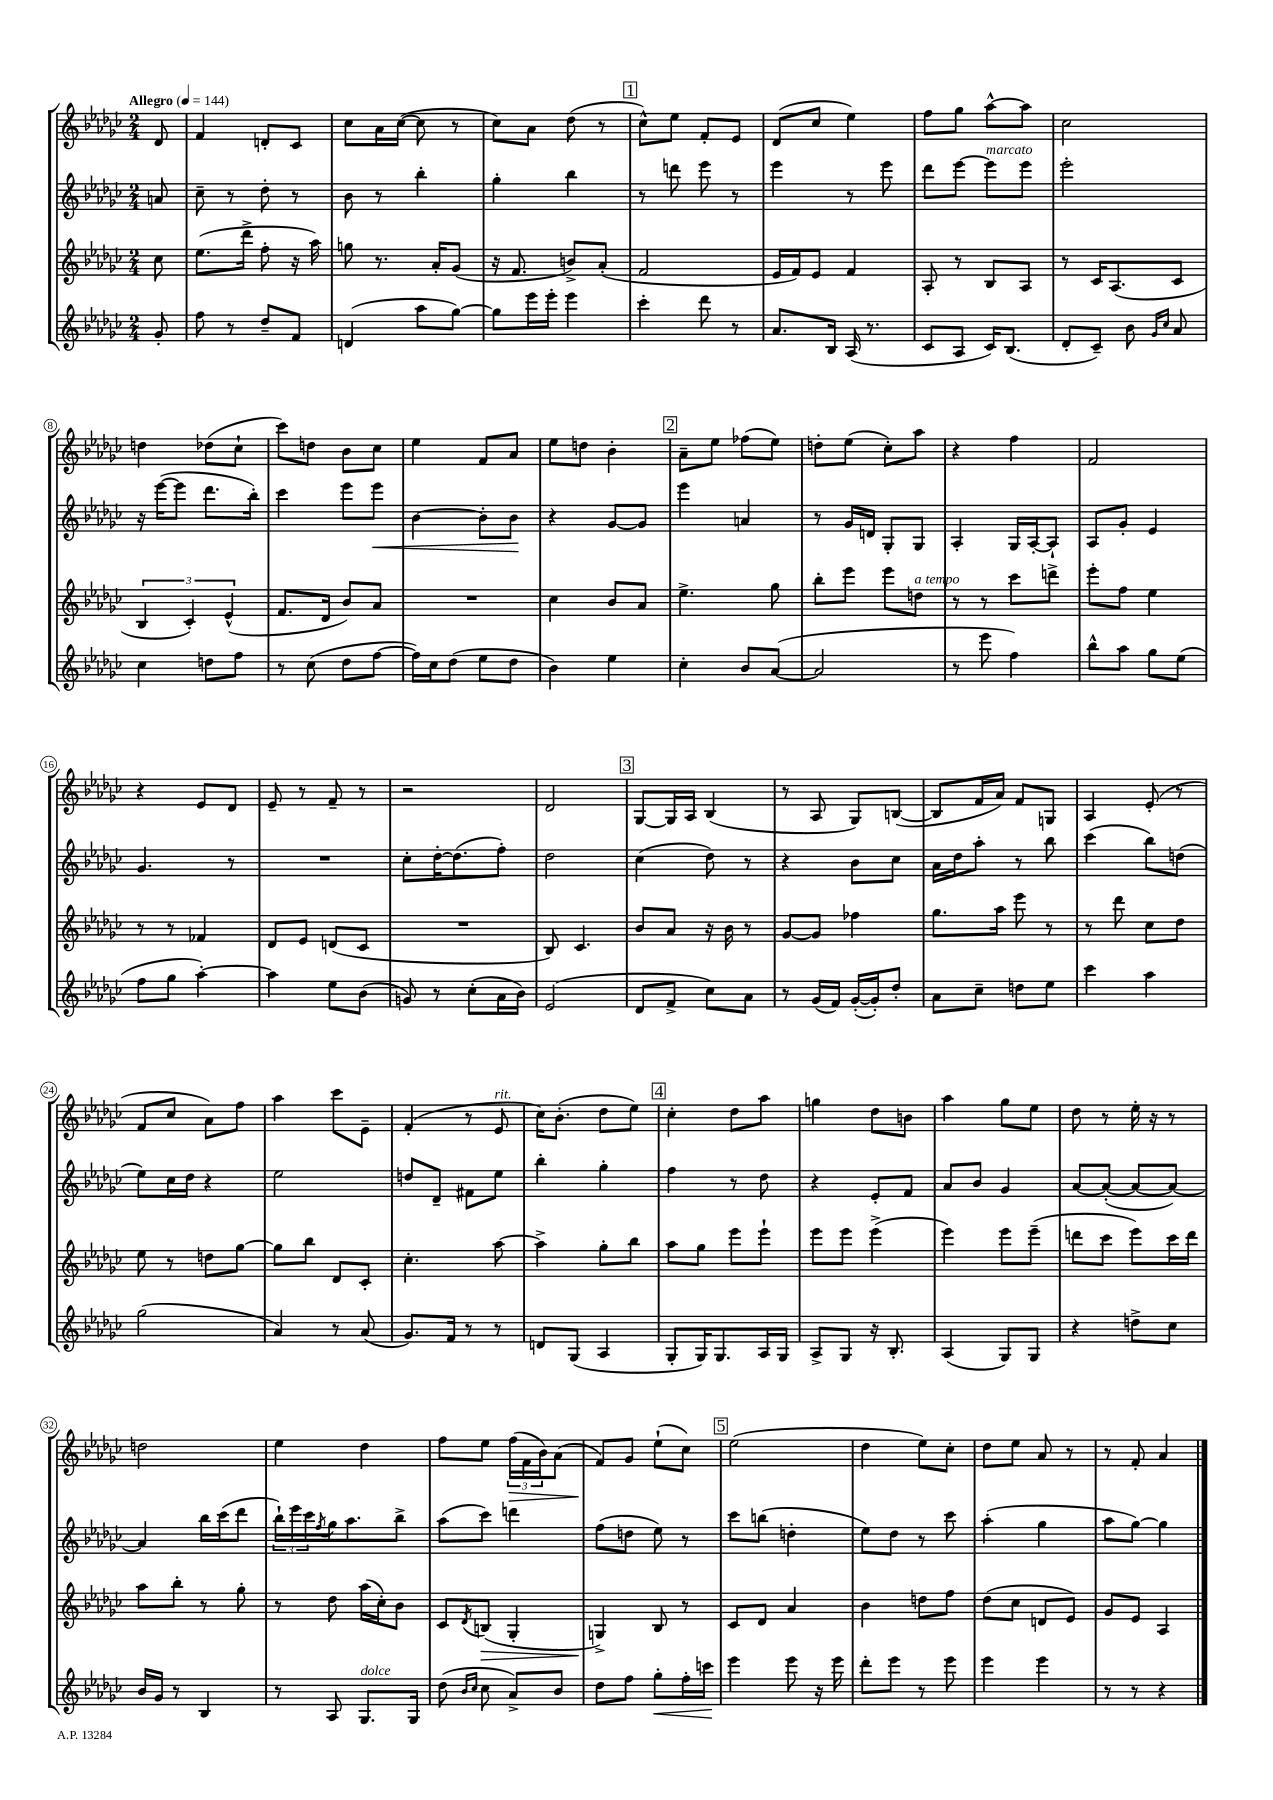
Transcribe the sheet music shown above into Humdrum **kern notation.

**kern	**dynam	**kern	**dynam	**kern	**dynam	**kern	**dynam
*part4	*part4	*part3	*part3	*part2	*part2	*part1	*part1
*staff4	*staff4	*staff3	*staff3	*staff2	*staff2	*staff1	*staff1
*clefG2	*	*clefG2	*	*clefG2	*	*clefG2	*
*k[b-e-a-d-g-c-]	*	*k[b-e-a-d-g-c-]	*	*k[b-e-a-d-g-c-]	*	*k[b-e-a-d-g-c-]	*
*M2/4	*	*M2/4	*	*M2/4	*	*M2/4	*
*MM144	*	*MM144	*	*MM144	*	*MM144	*
=	=	=	=	=	=	=	=
!	!	!	!	!	!	!LO:TX:a:B:t=Allegro	!
8g-'/	.	8cc-\	.	8an/	.	8d-/	.
=1	=1	=1	=1	=1	=1	=1	=1
8ff\	.	(8.ee-\L	.	8cc-~\	.	4f/	.
8r	.	.	.	8r	.	.	.
.	.	16ddd-^\Jk	.	.	.	.	.
8dd-~/L	.	8ff'\	.	8dd-'\	.	8dn'/L	.
8f/J	.	16r	.	8r	.	8c-/J	.
.	.	16aa-\)	.	.	.	.	.
=2	=2	=2	=2	=2	=2	=2	=2
(4dn/	.	8ggn\	.	8b-\	.	8cc-\L	.
.	.	8.r	.	8r	.	16a-\L	.
.	.	.	.	.	.	([16cc-\JJ	.
8aa-\L	.	.	.	4bb-'\	.	8cc-\]	.
.	.	16a-'/KL	.	.	.	.	.
[8gg-\J)	.	(8g-/J	.	.	.	8r	.
=3	=3	=3	=3	=3	=3	=3	=3
8gg-\L]	.	16r	.	4gg-'\	.	8cc-\L)	.
.	.	8.f/	.	.	.	.	.
16eee-\L	.	.	.	.	.	8a-\J	.
16eee-'\JJ	.	.	.	.	.	.	.
4eee-\	.	8bn^/L)	.	4bb-\	.	(8dd-\	.
.	.	(8a-'/J	.	.	.	8r	.
!!LO:REH:place=s1:t=1
=4	=4	=4	=4	=4	=4	=4	=4
4ccc-'\	.	2f/	.	8r	.	8cc-^^\L)	.
.	.	.	.	8dddn\	.	8ee-\J	.
8ddd-\	.	.	.	8eee-\	.	8f'/L	.
8r	.	.	.	8r	.	8e-/J	.
=5	=5	=5	=5	=5	=5	=5	=5
8.a-/L	.	16e-/LL	.	4eee-\	.	(8d-/L	.
.	.	16f/J)	.	.	.	.	.
.	.	8e-/J	.	.	.	8cc-/J	.
16B-/Jk	.	.	.	.	.	.	.
(16A-/	.	4f/	.	8r	.	4ee-\)	.
8.r	.	.	.	.	.	.	.
.	.	.	.	8eee-\	.	.	.
=6	=6	=6	=6	=6	=6	=6	=6
8c-/L	.	8A-'/	.	8ddd-\L	.	8ff\L	.
8A-/J	.	8r	.	[8eee-\J	.	8gg-\J	.
!	!	!	!	!LO:TX:a:i:t=marcato	!	!	!
16c-/KL)	.	8B-/L	.	8eee-\L]	.	[8aa-^^\L	.
(8.B-/J	.	.	.	.	.	.	.
.	.	8A-/J	.	8eee-\J	.	8aa-\J]	.
=7	=7	=7	=7	=7	=7	=7	=7
8d-'/L	.	8r	.	2eee-'\	.	2cc-\	.
8c-~/J)	.	16c-/KL	.	.	.	.	.
.	.	(8.A-/	.	.	.	.	.
8b-\	.	.	.	.	.	.	.
16qqg-/LL	.	.	.	.	.	.	.
16qqcc-/JJ	.	.	.	.	.	.	.
8a-/	.	8c-/J	.	.	.	.	.
!!LO:LB:g=z
=8	=8	=8	=8	=8	=8	=8	=8
4cc-\	.	6B-/	.	16r	.	4ddn\	.
.	.	.	.	([16eee-\KL	.	.	.
.	.	.	.	8eee-\J]	.	.	.
.	.	6c-'/)	.	.	.	.	.
8ddn\L	.	.	.	8.ddd-\L	.	(8dd-X\L	.
.	.	(6e-^^/	.	.	.	.	.
8ff\J	.	.	.	.	.	8cc-`\J	.
.	.	.	.	16bb-'\Jk)	.	.	.
=9	=9	=9	=9	=9	=9	=9	=9
8r	.	8.f/L	.	4ccc-\	.	8ccc-\L)	.
(8cc-\	.	.	.	.	.	8ddn\J	.
.	.	16d-/Jk	.	.	.	.	.
8dd-\L	.	8b-/L)	.	8eee-\L	.	8b-\L	.
!	!	!	!	!	!LO:HP:b	!	!
[8ff\J	.	8a-/J	.	8eee-\J	<	8cc-\J	.
=10	=10	=10	=10	=10	=10	=10	=10
16ff\LL])	.	2r	.	[4b-\	.	4ee-\	.
16cc-\J	.	.	.	.	.	.	.
(8dd-\J	.	.	.	.	.	.	.
8ee-\L	.	.	.	8b-'\L]	.	8f/L	.
8dd-\J	.	.	.	8b-\J	.	8a-/J	.
.	.	.	.	.	[	.	.
=11	=11	=11	=11	=11	=11	=11	=11
4b-\)	.	4cc-\	.	4r	.	8ee-\L	.
.	.	.	.	.	.	8ddn\J	.
4ee-\	.	8b-/L	.	[8g-/L	.	4b-'\	.
.	.	8a-/J	.	8g-/J]	.	.	.
!!LO:REH:place=s1:t=2
=12	=12	=12	=12	=12	=12	=12	=12
4cc-'\	.	4.ee-^\	.	4eee-\	.	8a-~\L	.
.	.	.	.	.	.	8ee-\J	.
8b-/L	.	.	.	4an/	.	(8ff-X\L	.
([8a-/J	.	8gg-\	.	.	.	8ee-\J)	.
=13	=13	=13	=13	=13	=13	=13	=13
2a-/]	.	8bb-'\L	.	8r	.	8ddn'\L	.
.	.	8eee-\J	.	16g-/LL	.	(8ee-\J	.
.	.	.	.	16dn/JJ	.	.	.
.	.	8eee-\L	.	8G-'/L	.	8cc-'\L)	.
!	!	!LO:TX:a:i:t=a tempo	!	!	!	!	!
.	.	8ddn\J	.	8G-/J	.	8aa-\J	.
=14	=14	=14	=14	=14	=14	=14	=14
8r	.	8r	.	4A-'/	.	4r	.
8eee-\	.	8r	.	.	.	.	.
4ff\)	.	8ccc-\L	.	16G-/LL	.	4ff\	.
.	.	.	.	[16A-'/J	.	.	.
.	.	8dddn^\J	.	8A-`/J]	.	.	.
=15	=15	=15	=15	=15	=15	=15	=15
8bb-^^\L	.	8eee-'\L	.	8A-/L	.	2f/	.
8aa-\J	.	8ff\J	.	8g-'/J	.	.	.
8gg-\L	.	4ee-\	.	4e-/	.	.	.
(8ee-\J	.	.	.	.	.	.	.
!!LO:LB:g=z
=16	=16	=16	=16	=16	=16	=16	=16
8ff\L	.	8r	.	4.g-/	.	4r	.
8gg-\J	.	8r	.	.	.	.	.
[4aa-'\)	.	4f-X/	.	.	.	8e-/L	.
.	.	.	.	8r	.	8d-/J	.
=17	=17	=17	=17	=17	=17	=17	=17
4aa-\]	.	8d-/L	.	2r	.	8e-~/	.
.	.	8e-/J	.	.	.	8r	.
8ee-\L	.	(8dn/L	.	.	.	8f~/	.
(8b-\J	.	8c-/J	.	.	.	8r	.
=18	=18	=18	=18	=18	=18	=18	=18
8gn/)	.	2r	.	8cc-'\L	.	2r	.
8r	.	.	.	[16dd-'\K	.	.	.
.	.	.	.	(8.dd-\]	.	.	.
(8cc-'\L	.	.	.	.	.	.	.
16a-\L	.	.	.	8ff'\J)	.	.	.
16b-\JJ)	.	.	.	.	.	.	.
=19	=19	=19	=19	=19	=19	=19	=19
(2e-/	.	8B-/)	.	2dd-\	.	2d-/	.
.	.	4.c-/	.	.	.	.	.
!!LO:REH:place=s1:t=3
=20	=20	=20	=20	=20	=20	=20	=20
8d-/L	.	8b-/L	.	(4cc-\	.	[8G-/L	.
8f^/J	.	8a-/J	.	.	.	16G-/L]	.
.	.	.	.	.	.	16A-/JJ	.
8cc-\L)	.	16r	.	8dd-\)	.	(4B-/	.
.	.	16b-\	.	.	.	.	.
8a-\J	.	8r	.	8r	.	.	.
=21	=21	=21	=21	=21	=21	=21	=21
8r	.	[8g-/L	.	4r	.	8r	.
(16g-/LL	.	8g-/J]	.	.	.	8A-/	.
16f/JJ)	.	.	.	.	.	.	.
([16g-'/LL	.	4ff-X\	.	8b-\L	.	8G-/L)	.
16g-'/J])	.	.	.	.	.	.	.
8dd-'/J	.	.	.	8cc-\J	.	([8Bn/J	.
=22	=22	=22	=22	=22	=22	=22	=22
8a-\L	.	8.gg-\L	.	16a-\LL	.	8B/L]	.
.	.	.	.	16dd-\J	.	.	.
8cc-~\J	.	.	.	8aa-'\J	.	16f/L	.
.	.	16aa-\Jk	.	.	.	16a-/JJ)	.
8ddn\L	.	8eee-\	.	8r	.	8f/L	.
8ee-\J	.	8r	.	8bb-\	.	8Gn/J	.
=23	=23	=23	=23	=23	=23	=23	=23
4ccc-\	.	8r	.	(4ccc-\	.	4A-/	.
.	.	8ddd-\	.	.	.	.	.
4aa-\	.	8cc-\L	.	8bb-\L)	.	(8e-'/	.
.	.	8dd-\J	.	(8ddn\J	.	8r	.
!!LO:LB:g=z
=24	=24	=24	=24	=24	=24	=24	=24
(2gg-\	.	8ee-\	.	8ee-\L)	.	8f/L	.
.	.	8r	.	16cc-\L	.	8cc-/J	.
.	.	.	.	16dd-\JJ	.	.	.
.	.	8ddn\L	.	4r	.	8a-\L)	.
.	.	[8gg-\J	.	.	.	8ff\J	.
=25	=25	=25	=25	=25	=25	=25	=25
4a-/)	.	8gg-\L]	.	2ee-\	.	4aa-\	.
.	.	8bb-\J	.	.	.	.	.
8r	.	8d-/L	.	.	.	8ccc-\L	.
(8a-/	.	8c-'/J	.	.	.	8e-~\J	.
=26	=26	=26	=26	=26	=26	=26	=26
8.g-/L)	.	4.cc-'\	.	8ddn/L	.	(4f'/	.
.	.	.	.	8d-~/J	.	.	.
16f/Jk	.	.	.	.	.	.	.
8r	.	.	.	8f#X\L	.	8r	.
!	!	!	!	!	!	!LO:TX:a:i:t=rit.	!
8r	.	[8aa-\	.	8ee-\J	.	8e-/	.
=27	=27	=27	=27	=27	=27	=27	=27
8dn/L	.	4aa-^\]	.	4bb-'\	.	16cc-\KL)	.
.	.	.	.	.	.	(8.b-'\J	.
(8G-/J	.	.	.	.	.	.	.
4A-/	.	8gg-'\L	.	4gg-'\	.	8dd-\L	.
.	.	8bb-\J	.	.	.	8ee-\J)	.
!!LO:REH:place=s1:t=4
=28	=28	=28	=28	=28	=28	=28	=28
8G-'/L	.	8aa-\L	.	4ff\	.	4cc-'\	.
16G-/K)	.	8gg-\J	.	.	.	.	.
8.G-/	.	.	.	.	.	.	.
.	.	8eee-\L	.	8r	.	8dd-\L	.
16A-/L	.	8eee-`\J	.	8dd-\	.	8aa-\J	.
16G-/JJ	.	.	.	.	.	.	.
=29	=29	=29	=29	=29	=29	=29	=29
8A-^/L	.	8eee-\L	.	4r	.	4ggn\	.
8G-/J	.	8eee-\J	.	.	.	.	.
16r	.	(4eee-^\	.	8e-'/L	.	8dd-\L	.
8.B-'/	.	.	.	.	.	.	.
.	.	.	.	8f/J	.	8bn\J	.
=30	=30	=30	=30	=30	=30	=30	=30
(4A-/	.	4eee-\)	.	8a-/L	.	4aa-\	.
.	.	.	.	8b-/J	.	.	.
8G-/L)	.	8eee-\L	.	4g-/	.	8gg-\L	.
8G-/J	.	(8eee-~\J	.	.	.	8ee-\J	.
=31	=31	=31	=31	=31	=31	=31	=31
4r	.	8dddn\L	.	[8a-/L	.	8dd-\	.
.	.	8ccc-\J	.	(8a-'/J_	.	8r	.
8ddn^\L	.	8eee-\L)	.	8a-/L_	.	16ee-'\	.
.	.	.	.	.	.	16r	.
8cc-\J	.	16ccc-\L	.	8a-/J_)	.	8r	.
.	.	16ddd\JJ	.	.	.	.	.
!!LO:LB:g=z
=32	=32	=32	=32	=32	=32	=32	=32
16b-/LL	.	8aa-\L	.	4a-/]	.	2ddn\	.
16g-/JJ	.	.	.	.	.	.	.
8r	.	8bb-'\J	.	.	.	.	.
4B-/	.	8r	.	16bb-\LL	.	.	.
.	.	.	.	(16ccc-\J	.	.	.
.	.	8gg-'\	.	8ddd-\J	.	.	.
=33	=33	=33	=33	=33	=33	=33	=33
8r	.	8r	.	24bb-`\LL)	.	4ee-\	.
.	.	.	.	24eee-\	.	.	.
.	.	.	.	24ccc-\	.	.	.
.	.	.	.	8qff/	.	.	.
8A-/	.	8dd-\	.	16gg-\J	.	.	.
.	.	.	.	8.aa-\	.	.	.
!LO:TX:a:i:t=dolce	!	!	!	!	!	!	!
8.G-/L	.	(16aa-\LL	.	.	.	4dd-\	.
.	.	16cc-'\J)	.	.	.	.	.
.	.	8b-\J	.	8bb-^\J	.	.	.
16G-/Jk	.	.	.	.	.	.	.
=34	=34	=34	=34	=34	=34	=34	=34
(8dd-\	.	8c-/L	.	(8aa-\L	.	8ff\L	.
16qqb-/LL	.	.	.	.	.	.	.
16qqcc-/JJ	.	8qd-/	.	.	.	.	.
!	!	!	!LO:HP:b	!	!	!	!
8cc-\	.	(8Bn/J	>	8ccc-\J)	.	8ee-\J	.
!	!	!	!	!	!	!	!LO:HP:b
8a-^/L)	.	4G-'/	.	4dddn\	.	(24ff\LL	>
.	.	.	.	.	.	24f\	.
.	.	.	.	.	.	24b-\J)	.
8b-/J	.	.	.	.	.	(8a-\J	.
=35	=35	=35	=35	=35	=35	=35	=35
8dd-\L	.	4Gn^/)	.	(8ff\L	.	8f/L)	.
8ff\J	.	.	.	8ddn\J	.	8g-/J	]
!	!LO:HP:b	!	!	!	!	!	!
8gg-'\L	<	8B-/	]	8ee-\)	.	(8ee-`\L	.
16ff'\L	.	8r	.	8r	.	8cc-\J)	.
16cccn\JJ	.	.	.	.	.	.	.
.	[	.	.	.	.	.	.
!!LO:REH:place=s1:t=5
=36	=36	=36	=36	=36	=36	=36	=36
4eee-\	.	8c-/L	.	8ccc-\L	.	(2ee-\	.
.	.	8d-/J	.	(8bbn\J	.	.	.
8eee-\	.	4a-/	.	4ddn'\	.	.	.
16r	.	.	.	.	.	.	.
16eee-\	.	.	.	.	.	.	.
=37	=37	=37	=37	=37	=37	=37	=37
8ddd-'\L	.	4b-\	.	8ee-\L)	.	4dd-\	.
8eee-\J	.	.	.	8dd-\J	.	.	.
8r	.	8ddn\L	.	8r	.	8ee-\L)	.
8eee-\	.	8ff\J	.	8ccc-\	.	8cc-'\J	.
=38	=38	=38	=38	=38	=38	=38	=38
4eee-\	.	(8dd-\L	.	(4aa-'\	.	8dd-\L	.
.	.	8cc-\J	.	.	.	8ee-\J	.
4eee-\	.	8dn/L	.	4gg-\	.	8a-/	.
.	.	8e-/J)	.	.	.	8r	.
=39	=39	=39	=39	=39	=39	=39	=39
8r	.	8g-/L	.	8aa-\L	.	8r	.
8r	.	8e-/J	.	[8gg-\J)	.	8f'/	.
4r	.	4A-/	.	4gg-\]	.	4a-/	.
==	==	==	==	==	==	==	==
*-	*-	*-	*-	*-	*-	*-	*-
